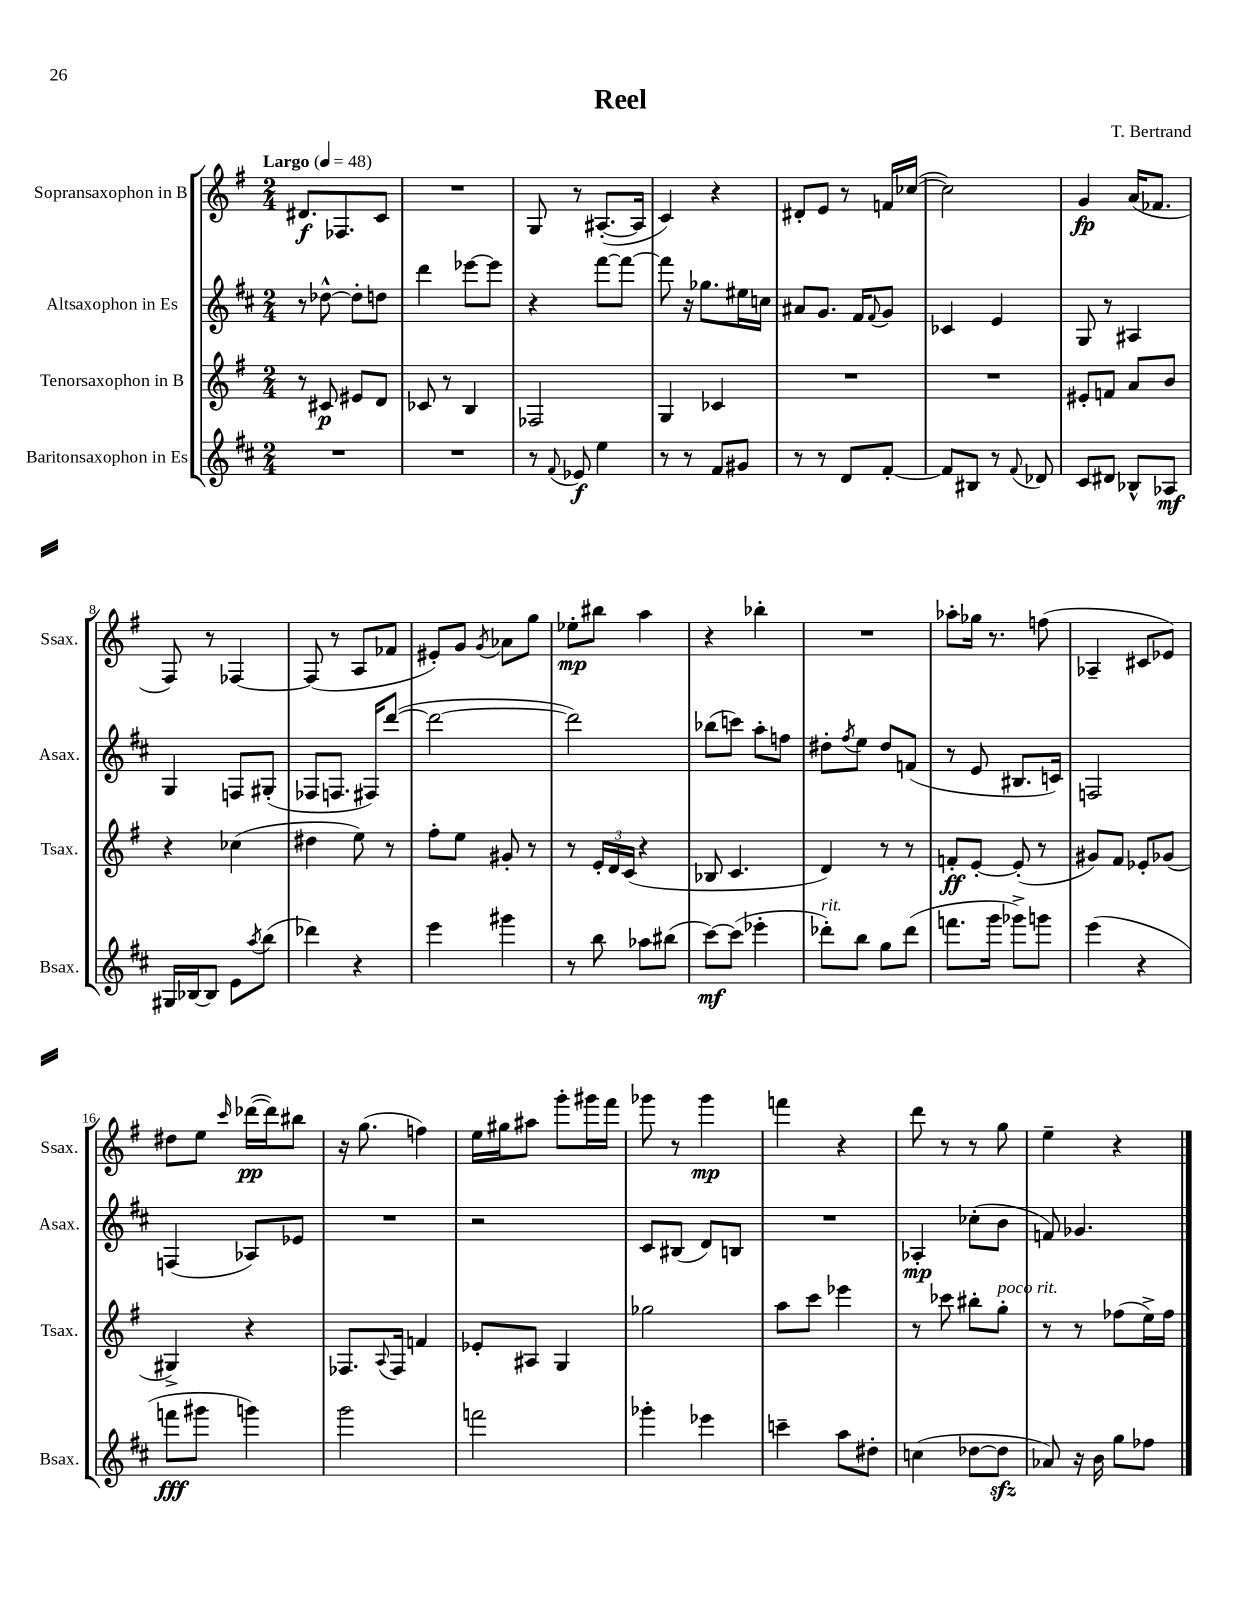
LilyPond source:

\header { title = "Reel" composer = "T. Bertrand" }
<<
\new StaffGroup <<
\new Staff = "s0" \with { instrumentName = "Sopransaxophon in B" shortInstrumentName = "Ssax." } {
    \clef treble \key g \major \numericTimeSignature \time 2/4 \tempo "Largo" 4 = 48
    dis'8.\f fes8. c'8 |
    R2 |
    g8 r8 ais8.~-.( ais16 |
    c'4) r4 |
    dis'8-. e'8 r8 f'16 ces''16~( |
    ces''2) |
    g'4\fp a'16( fes'8. |
    fis8) r8 fes4~ |
    fes8( r8 a8 fes'8 |
    eis'8-.) g'8 \acciaccatura { g'8 } aes'8 g''8 |
    ees''8-.\mp bis''8 a''4 |
    r4 bes''4-. |
    R2 |
    aes''8-. ges''16 r8. f''8( |
    aes4-- cis'8 ees'8) |
    dis''8 e''8 \grace { c'''16 } des'''16~\pp( des'''16) bis''8 |
    r16 g''8.( f''4) |
    e''16 gis''16 ais''8 g'''8-. gis'''16 fis'''16 |
    ges'''8 r8 ges'''4\mp |
    f'''4 r4 |
    d'''8 r8 r8 g''8 |
    e''4-- r4 \bar "|." |
}
\new Staff = "s1" \with { instrumentName = "Altsaxophon in Es" shortInstrumentName = "Asax." } {
    \clef treble \key d \major \numericTimeSignature \time 2/4
    r8 des''8~-^ des''8-. d''8 |
    d'''4 ees'''8~ ees'''8 |
    r4 fis'''8~ fis'''8~ |
    fis'''8 r16 ges''8. eis''16 c''16 |
    ais'8 g'8. fis'16 \appoggiatura { fis'8 } g'8 |
    ces'4 e'4 |
    g8 r8 ais4 |
    g4 f8 gis8-.( |
    fes8 f8. fis16) d'''8~( |
    d'''2~ |
    d'''2) |
    bes''8( c'''8) a''8-. f''8 |
    dis''8-. \acciaccatura { fis''8 } e''8 dis''8 f'8( |
    r8 e'8 bis8. c'16) |
    f2 |
    f4( aes8) ees'8 |
    R2 |
    r2 |
    cis'8 bis8( d'8) b8 |
    R2 |
    aes4-.\mp ces''8-.( b'8 |
    f'8) ges'4. \bar "|." |
}
\new Staff = "s2" \with { instrumentName = "Tenorsaxophon in B" shortInstrumentName = "Tsax." } {
    \clef treble \key g \major \numericTimeSignature \time 2/4
    r8 cis'8\p eis'8 d'8 |
    ces'8 r8 b4 |
    fes2 |
    g4 ces'4 |
    R2 |
    R2 |
    eis'8-. f'8 a'8 b'8 |
    r4 ces''4( |
    dis''4 e''8) r8 |
    fis''8-. e''8 gis'8-. r8 |
    r8 \tuplet 3/2 { e'16-. d'16 c'16( } r4 |
    bes8 c'4. |
    d'4) r8 r8 |
    f'8-.\ff e'8~-. e'8-.( r8 |
    gis'8) fis'8 ees'8-. ges'8( |
    gis4->) r4 |
    fes8. \appoggiatura { a8 } fes16 f'4 |
    ees'8-. ais8 g4 |
    ges''2 |
    a''8 c'''8 ees'''4 |
    r8 ces'''8 bis''8-. g''8-.^\markup { \italic "poco rit." } |
    r8 r8 fes''8( e''16->) fes''16 \bar "|." |
}
\new Staff = "s3" \with { instrumentName = "Baritonsaxophon in Es" shortInstrumentName = "Bsax." } {
    \clef treble \key d \major \numericTimeSignature \time 2/4
    R2 |
    R2 |
    r8 \appoggiatura { fis'8 } ees'8\f e''4 |
    r8 r8 fis'8 gis'8 |
    r8 r8 d'8 fis'8~-. |
    fis'8 bis8 r8 \appoggiatura { fis'8 } des'8 |
    cis'8 dis'8 bes8-^ aes8\mf |
    gis16 bes16~ bes8 e'8 \acciaccatura { a''8 } b''8( |
    des'''4) r4 |
    e'''4 gis'''4 |
    r8 b''8 aes''8 bis''8( |
    cis'''8~\mf) cis'''8( ees'''4-. |
    des'''8-.^\markup { \italic "rit." }) b''8 g''8 des'''8( |
    f'''8. g'''16 ges'''8->) g'''8 |
    e'''4( r4 |
    f'''8\fff gis'''8 g'''4) |
    g'''2 |
    f'''2 |
    ges'''4-. ees'''4 |
    c'''4-- a''8 dis''8-. |
    c''4( des''8~ des''8\sfz |
    aes'8) r16 b'16 g''8 fes''8 \bar "|." |
}
>>
>>
